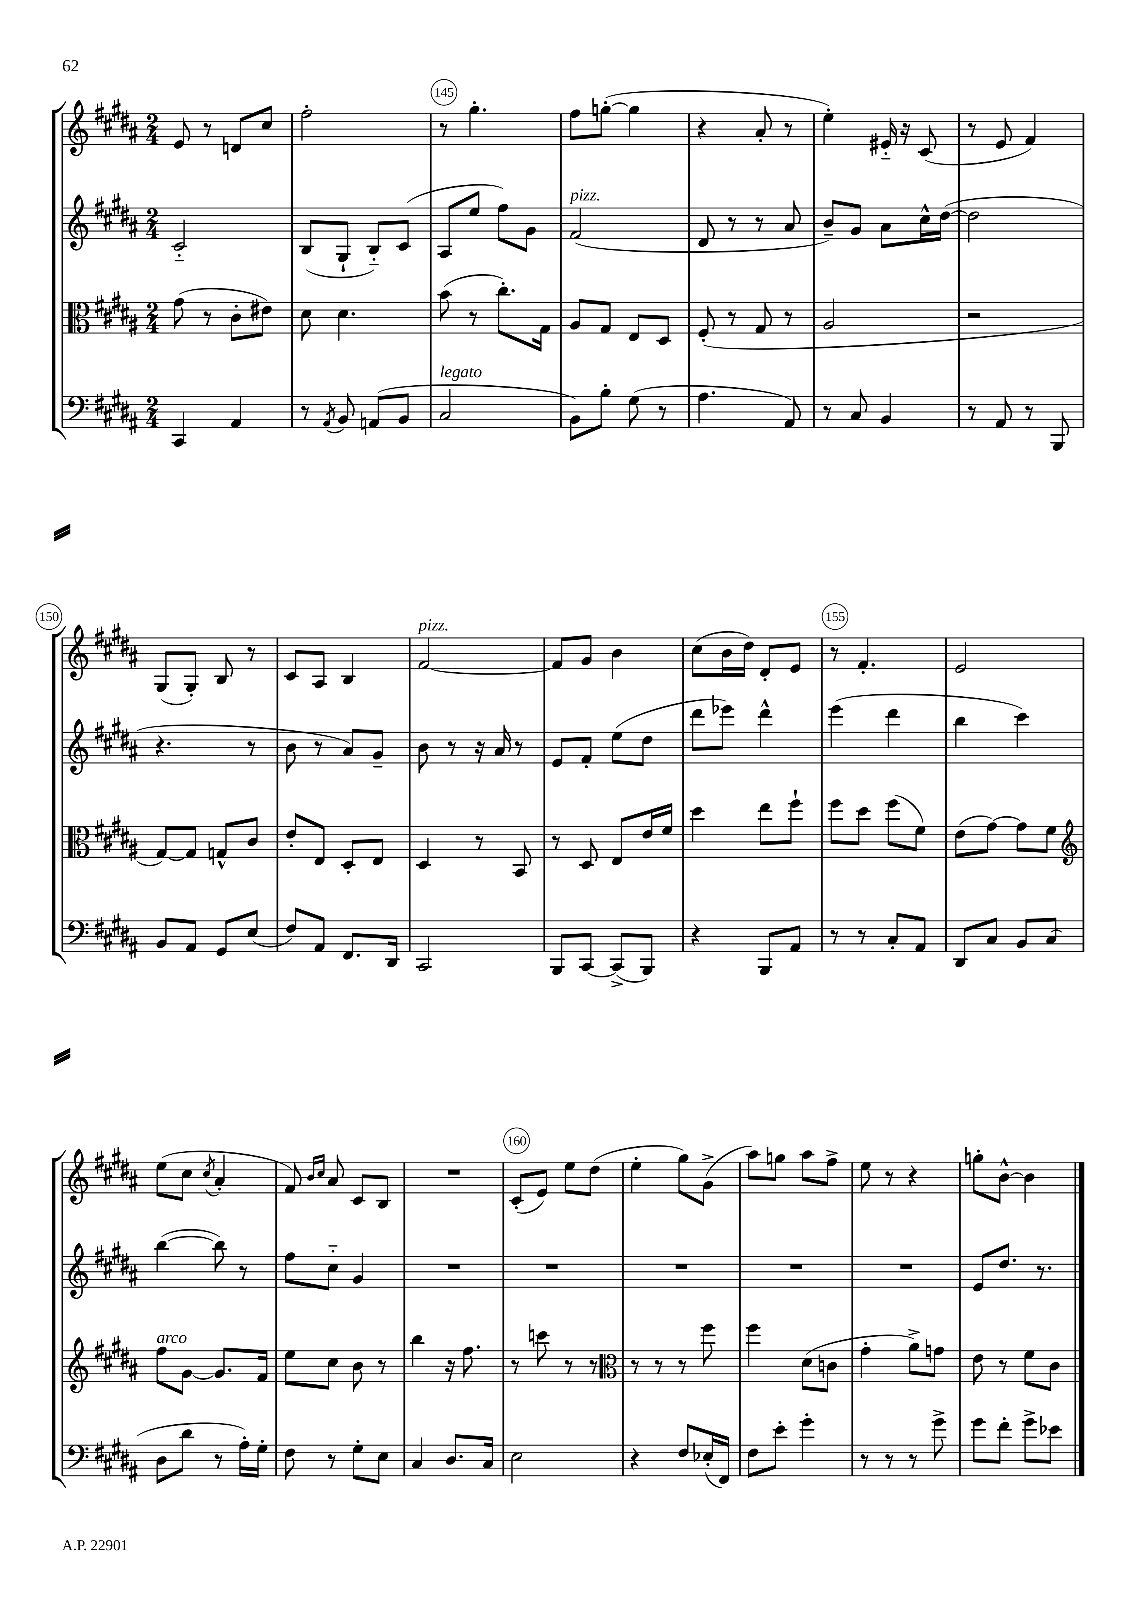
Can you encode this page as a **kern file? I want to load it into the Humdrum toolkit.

**kern	**kern	**kern	**kern
*part4	*part3	*part2	*part1
*staff4	*staff3	*staff2	*staff1
*clefF4	*clefC3	*clefG2	*clefG2
*k[f#c#g#d#a#]	*k[f#c#g#d#a#]	*k[f#c#g#d#a#]	*k[f#c#g#d#a#]
*M2/4	*M2/4	*M2/4	*M2/4
=143	=143	=143	=143
4CC#/	(8g#\	2c#/	8e/
.	8r	.	8r
4AA#/	8c#'\L	.	8dn/L
.	8e#X\J)	.	8cc#/J
=144	=144	=144	=144
8r	8d#\	(8B/L	2ff#'\
8qAA#/	.	.	.
8BB/	4.d#\	8G#`/J	.
(8AAn/L	.	8B/L)	.
8BB/J	.	(8c#/J	.
=145	=145	=145	=145
!LO:TX:a:i:t=legato	!	!	!
2C#/	(8b\	8A#/L	8r
.	8r	8ee/J	4.gg#'\
.	8.cc#'\L)	8ff#\L)	.
.	.	8g#\J	.
.	16G#\Jk	.	.
=146	=146	=146	=146
!	!	!LO:TX:a:i:t=pizz.	!
8BB\L)	8A#/L	(2f#/	8ff#\L
8B'\J	8G#/J	.	([8ggn'\J
(8G#\	8E/L	.	4gg\]
8r	8D#/J	.	.
=147	=147	=147	=147
4.A#\	(8F#'/	8d#/	4r
.	8r	8r	.
.	8G#/	8r	8a#'/
8AA#/)	8r	8a#/	8r
=148	=148	=148	=148
8r	2A#/	8b~/L)	4ee'\)
8C#/	.	8g#/J	.
4BB/	.	8a#\L	16e#X/
.	.	.	16r
.	.	16cc#^^\L	(8c#/
.	.	([16dd#\JJ	.
=149	=149	=149	=149
8r	2r	2dd#\]	8r
8AA#/	.	.	8e/
8r	.	.	4f#/)
8BBB/	.	.	.
!!LO:LB:g=z
=150	=150	=150	=150
8BB/L	[8G#/L)	4.r	(8G#/L
8AA#/J	8G#/J]	.	8G#'/J)
8GG#/L	8Gn^^/L	.	8B/
(8E/J	8c#/J	8r	8r
=151	=151	=151	=151
8F#/L)	8e'/L	8b\	8c#/L
8AA#/J	8E/J	8r	8A#/J
8.FF#/L	8D#'/L	8a#/L)	4B/
.	8E/J	8g#~/J	.
16DD#/Jk	.	.	.
=152	=152	=152	=152
!	!	!	!LO:TX:a:i:t=pizz.
2CC#/	4D#/	8b\	[2f#/
.	.	8r	.
.	8r	16r	.
.	.	16a#/	.
.	8BB/	8r	.
=153	=153	=153	=153
8BBB/L	8r	8e/L	8f#/L]
[8CC#/J	8D#/	8f#'/J	8g#/J
(8CC#^/L]	8E/L	(8ee\L	4b\
8BBB/J)	16e/L	8dd#\J	.
.	16f#/JJ	.	.
=154	=154	=154	=154
4r	4dd#\	8ddd#\L	(8cc#\L
.	.	8eee-X\J)	16b\L
.	.	.	16dd#\JJ)
8BBB/L	8ee\L	4ddd#^^\	8d#'/L
8AA#/J	8ff#`\J	.	8e/J
=155	=155	=155	=155
8r	8ff#\L	(4eee\	8r
8r	8dd#\J	.	4.f#'/
8C#'/L	(8ff#\L	4ddd#\	.
8AA#/J	8f#\J)	.	.
=156	=156	=156	=156
8DD#/L	(8e\L	4bb\	2e/
8C#/J	[8g#\J)	.	.
8BB/L	8g#\L]	4ccc#\)	.
(8C#/J	8f#\J	.	.
!!LO:LB:g=z
=157	=157	=157	=157
*	*clefG2	*	*
!	!LO:TX:a:i:t=arco	!	!
8D#\L	8ff#\L	([4bb\	(8ee\L
8d#\J	[8g#\J	.	8cc#\J
.	.	.	8qcc#/
8r	8.g#/L]	8bb\])	4a#'/
16A#'\LL)	.	8r	.
16G#'\JJ	16f#/Jk	.	.
=158	=158	=158	=158
8F#\	8ee\L	8ff#\L	8f#/)
.	.	.	16qqb/LL
.	.	.	16qqcc#/JJ
8r	8cc#\J	8cc#\J	8a#/
8G#'\L	8b\	4g#/	8c#/L
8E\J	8r	.	8B/J
=159	=159	=159	=159
4C#/	4bb\	2r	2r
8.D#/L	16r	.	.
.	8.ff#\	.	.
16C#/Jk	.	.	.
=160	=160	=160	=160
2E\	8r	2r	(8c#'/L
.	8cccn\	.	8e/J)
.	8r	.	8ee\L
.	8r	.	(8dd#\J
=161	=161	=161	=161
*	*clefC3	*	*
4r	8r	2r	4ee'\
.	8r	.	.
8F#/L	8r	.	8gg#\L)
(16E-X'/L	8ff#\	.	(8g#^\J
16FF#/JJ)	.	.	.
=162	=162	=162	=162
8F#\L	4ff#\	2r	8aa#\L)
8e'\J	.	.	8ggn\J
4g#'\	(8d#\L	.	8aa#\L
.	8cn\J	.	8ff#^\J
=163	=163	=163	=163
8r	4g#'\	2r	8ee\
8r	.	.	8r
8r	8a#^\L)	.	4r
8g#^\	8gn\J	.	.
=164	=164	=164	=164
8g#\L	8e\	8e/L	8ggn'\L
8f#'\J	8r	8.dd#/J	[8b^^\J
8g#^\L	8f#\L	.	4b\]
.	.	8.r	.
8e-X\J	8c#\J	.	.
==	==	==	==
*-	*-	*-	*-
